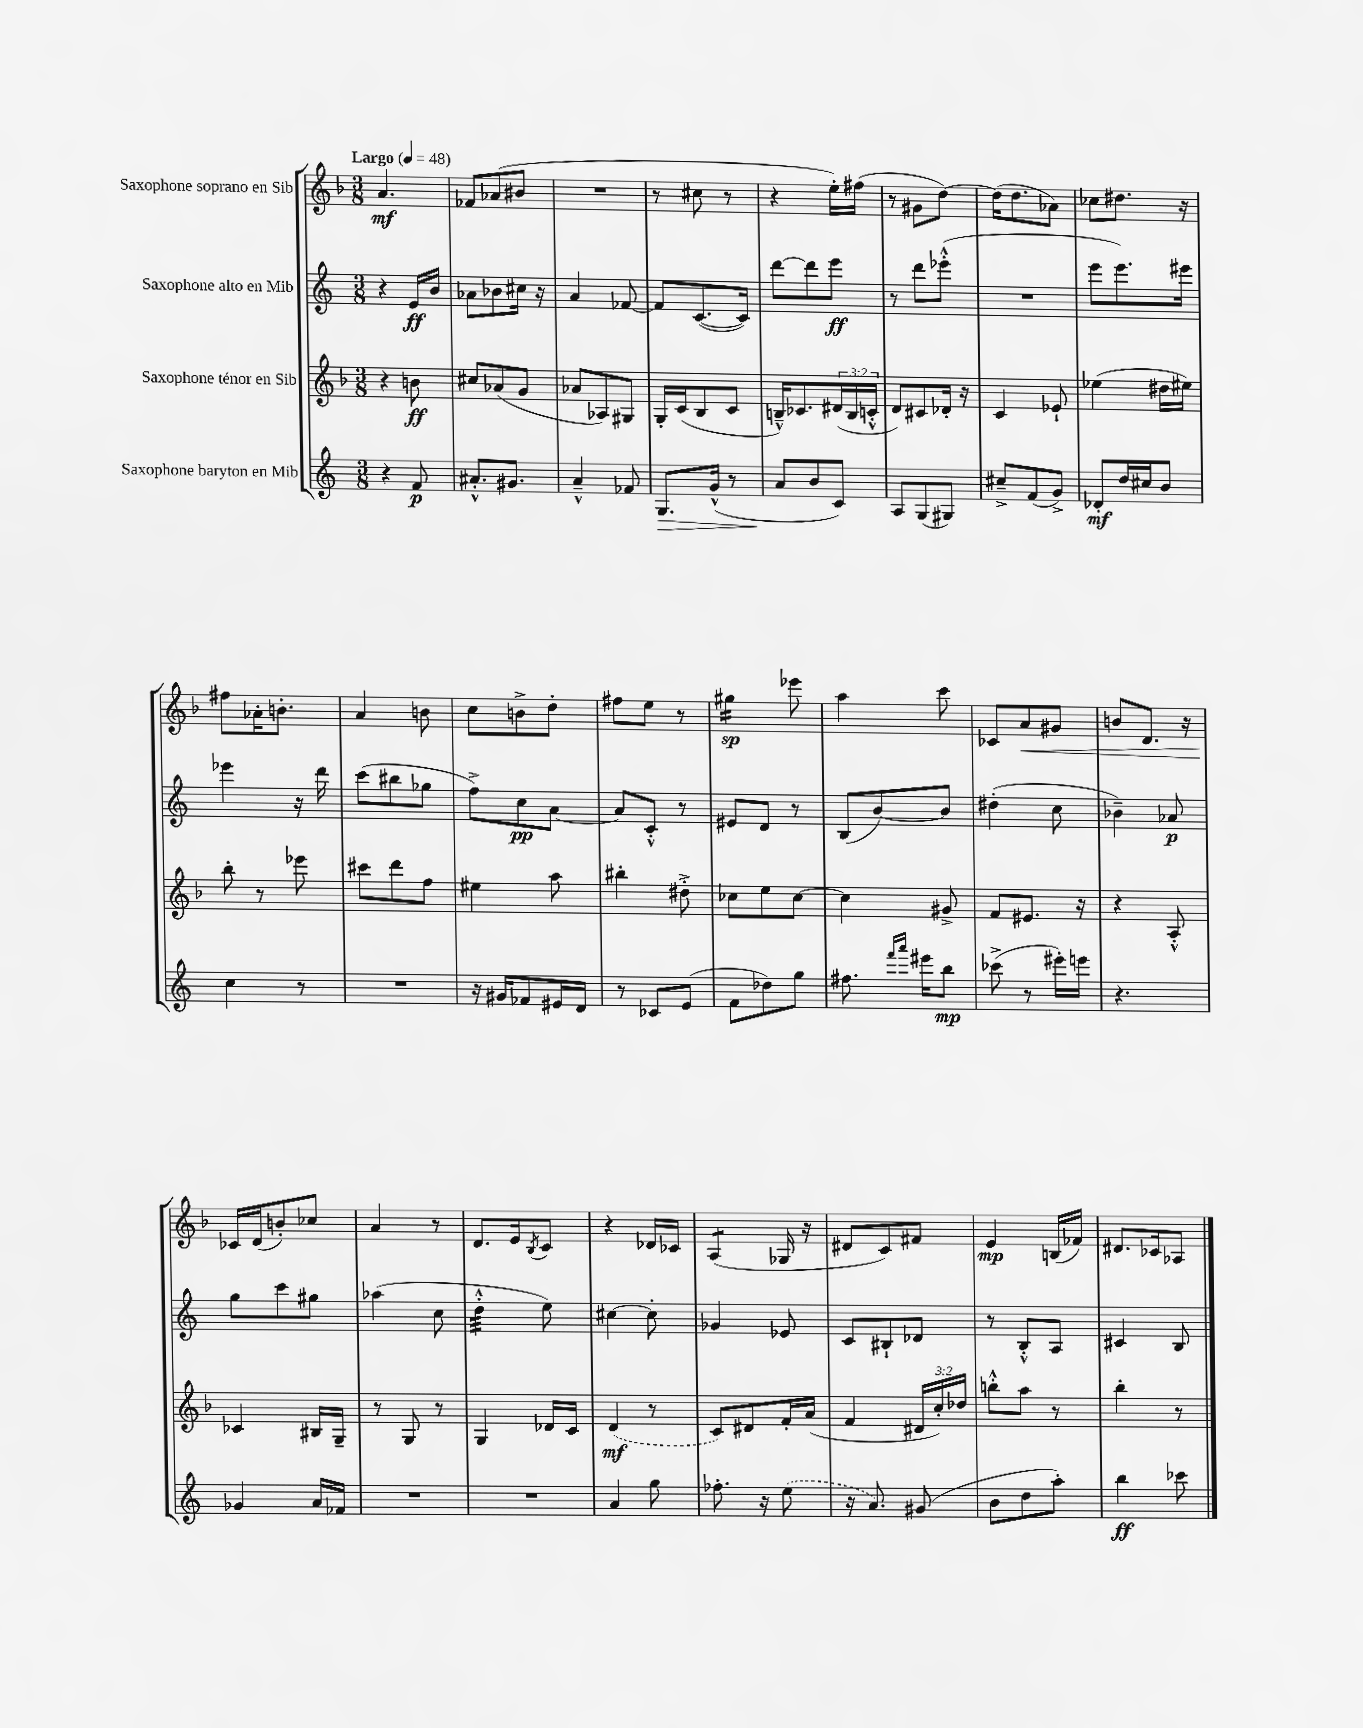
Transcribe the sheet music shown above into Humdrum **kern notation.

**kern	**kern	**kern	**kern
*staff4	*staff3	*staff2	*staff1
*clefG2	*clefG2	*clefG2	*clefG2
*k[]	*k[b-]	*k[]	*k[b-]
*M3/8	*M3/8	*M3/8	*M3/8
*MM48	*MM48	*MM48	*MM48
4r	4r	4r	4.a
8f	8b	16e	.
.	.	16b	.
=	=	=	=
8.a#'^^	8cc#	8a-	8f-
.	(8a-	8b-	(8a-
8.g#	.	.	.
.	8g	16cc#	8b#
.	.	16r	.
=	=	=	=
4a~^^	8a-	4a	4.r
.	8A-)	.	.
8f-	8G#	[8f-	.
=	=	=	=
8.G	16G'	8f-]	8r
.	(16c	.	.
.	8B-	([8.c	8cc#
(16g^^	.	.	.
8r	8c	.	8r
.	.	16c])	.
=	=	=	=
8a	16B~^^)	[8ddd	4r
.	8.c-	.	.
8b	.	8ddd]	.
8c)	(24d#	8eee	16ee')
.	24B	.	.
.	.	.	(16ff#
.	24c'^^	.	.
=	=	=	=
8A	8d)	8r	8r
(8G	8c#	8ddd	8g#
8G#)	16d-'	(8eee-'^^	[8dd)
.	16r	.	.
=	=	=	=
8cc#~^	4c	4.r	(16dd]
.	.	.	8.dd
(8f	.	.	.
8g^)	8e-`	.	8a-)
=	=	=	=
8d-'	(4ee-	8eee	8cc-
16dd	.	8.eee)	8.dd#
16cc#	.	.	.
8b	16dd#	.	.
.	16ee#)	16eee#	16r
=	=	=	=
4cc	8bb-'	4eee-	8ff#
.	8r	.	16a-'
.	.	.	8.b'
8r	8eee-	16r	.
.	.	16ddd	.
=	=	=	=
4.r	8ccc#	(8ccc	4a
.	8ddd	8bb#	.
.	8ff	8gg-	8b
=	=	=	=
16r	4ee#	8ff^)	8cc
16g#	.	.	.
8f-	.	8cc	8b^
16e#	8aa	[8a	8dd'
16d	.	.	.
=	=	=	=
8r	4bb#'	8a]	8ff#
8c-	.	8c'^^	8ee
(8e	8dd#'^	8r	8r
=	=	=	=
8f	8cc-	8e#	4gg#
8dd-)	8ee	8d	.
8gg	[8cc-	8r	8eee-
=	=	=	=
8.ff#	4cc-]	(8B	4aa
.	.	[8b)	.
16qqfff	.	.	.
16qqaaa	.	.	.
16eee#	.	.	.
8bb	8g#^	8b]	8ccc
=	=	=	=
(8ccc-^	8f	(4dd#'	8c-
8r	8.e#	.	8a
16eee#')	.	8cc	8g#
16eee	16r	.	.
=	=	=	=
4.r	4r	4b-~)	8b
.	.	.	8.d
.	8A'^^	8a-	.
.	.	.	16r
=	=	=	=
4g-	4c-	8gg	16c-
.	.	.	(16d
.	.	8ccc	8b')
16a	16B#	8gg#	8cc-
16f-	16G~	.	.
=	=	=	=
4.r	8r	(4aa-	4a
.	8G	.	.
.	8r	8cc	8r
=	=	=	=
4.r	4G	4dd'^^	8.d
.	.	.	16e
.	.	.	8qB-
.	16d-	8ee)	8c
.	16c	.	.
=	=	=	=
4a	(4d	[4cc#	4r
8gg	8r	8cc#']	16d-
.	.	.	16c-
=	=	=	=
8.ff-'	8c)	4g-	(4A
.	8d#	.	.
16r	.	.	.
(8ee	16f'	8e-	16G-
.	(16a	.	16r
=	=	=	=
16r	4f	8c	8d#
8.a)	.	.	.
.	.	8B#`	8c)
(8g#	24d#	8d-	8f#
.	24cc')	.	.
.	24dd-	.	.
=	=	=	=
8b	8bb'^^	8r	4e
8dd	8aa	8B'^^	.
8aa')	8r	8A	(16B
.	.	.	16f-)
=	=	=	=
4bb	4bb-'	4c#	8.d#
.	.	.	16c-
8ccc-	8r	8B	8A-
==	==	==	==
*-	*-	*-	*-
